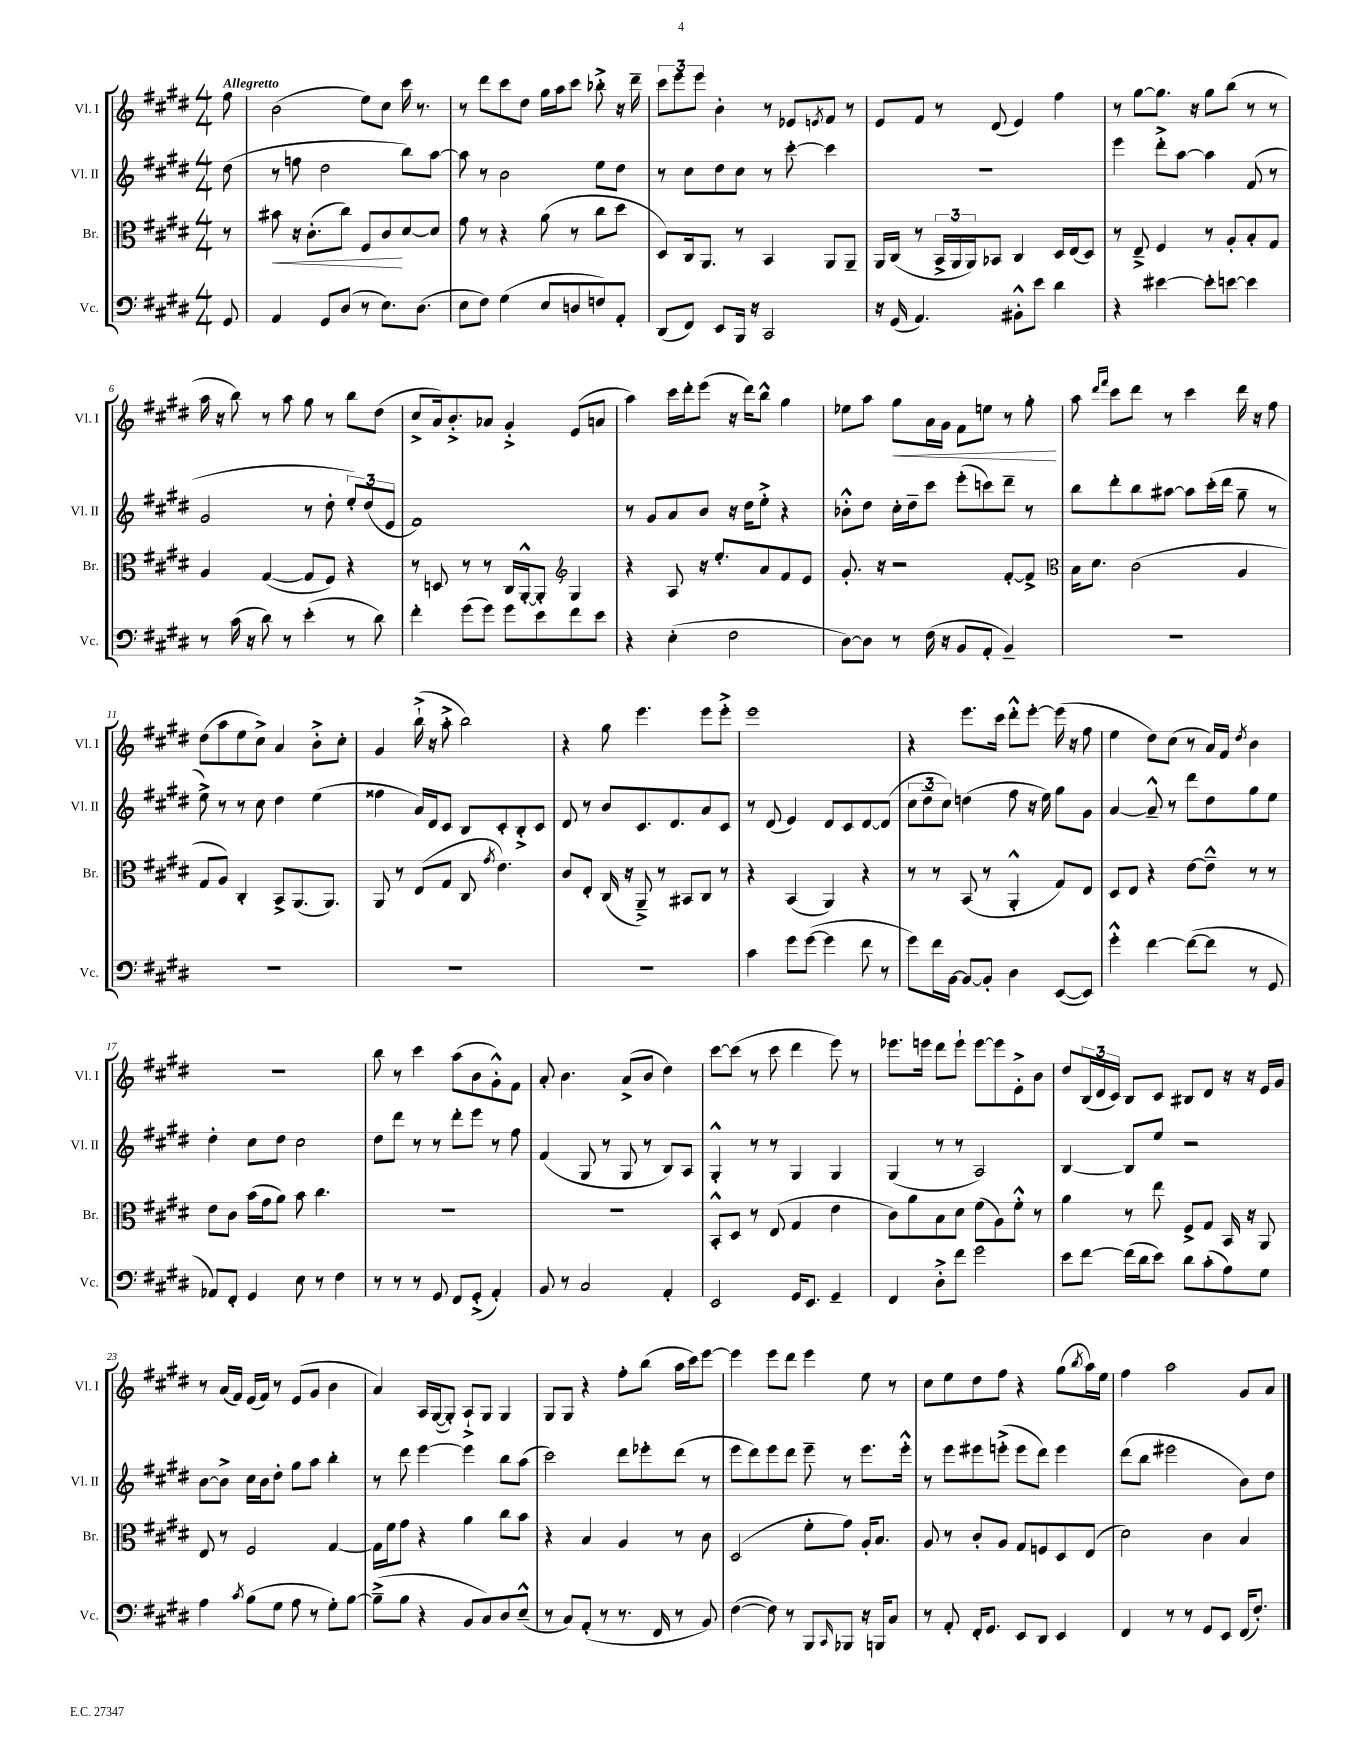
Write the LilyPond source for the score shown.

<<
\new StaffGroup <<
\new Staff = "s0" \with { instrumentName = "Vl. I" shortInstrumentName = "Vl. I" } {
    \clef treble \key e \major \numericTimeSignature \time 4/4 \partial 8 \tempo "Allegretto"
    fis''8 |
    b'2( e''8) cis''8 cis'''16 r8. |
    r8 dis'''8 cis'''8 dis''8 gis''16 a''16 cis'''8 bes''8-.-> r16 dis'''16-- |
    \tuplet 3/2 { cis'''8 e'''8 e'''8 } b'4-. r8 ees'8 \acciaccatura { e'8 } fis'8 r8 |
    e'8 fis'8 r8 dis'8( e'4) fis''4 |
    r8 gis''8~ gis''8. r16 gis''8 b''8( r8 r8 |
    a''16 r16 b''8) r8 a''8 gis''8 r8 b''8 dis''8( |
    cis''8-> a'16) b'8.-.-> aes'8 gis'4-.-> e'8( a'8 |
    a''4) cis'''16 dis'''16-. e'''8( r16 dis'''16) b''8-^ gis''4 |
    ees''8 a''8 gis''8\< a'16 gis'16 fis'8 e''8 r8 gis''8-.\! |
    a''8 \grace { dis'''16 fis'''16 } cis'''8 dis'''8 r8 cis'''4 dis'''16 r16 fis''8 |
    dis''8( a''8 e''8 cis''8->) a'4 b'8-.-> cis''8-. |
    gis'4 b''16-!->( r16 a''8-.-> b''2) |
    r4 gis''8 e'''4. e'''8 e'''8-.-> |
    e'''1 |
    r4 e'''8. cis'''16 dis'''8-.-^ e'''8~-. e'''16( r16 fis''8 |
    e''4 dis''8) cis''8( r8 a'16) fis'16 \acciaccatura { dis''8 } b'4 |
    R1 |
    b''8 r8 cis'''4 a''8( b'8 gis'8-.-^) fis'8 |
    a'8-. b'4. a'8->( b'8 dis''4) |
    cis'''8~ cis'''8( r8 cis'''8 dis'''4 e'''8) r8 |
    ees'''8. e'''16 dis'''8 e'''8-! e'''8~ e'''8 e'8-.-> b'8 |
    dis''8 \tuplet 3/2 { b16( dis'16 cis'16) } b8 cis'8 bis8 dis'8 r16 r16 e'16 gis'16 |
    r8 a'16( fis'16) e'16( fis'16) r8 e'8( gis'8 b'4 |
    a'4) a16 gis16~( gis8-.) a8-!-> gis8 gis4 |
    gis8 gis8 r4 fis''8-. b''8( a''16 cis'''16) e'''8~ |
    e'''4 e'''8 dis'''8 e'''4 e''8 r8 |
    cis''8 e''8 dis''8 fis''8 r4 gis''8( \acciaccatura { b''8 } a''16) e''16 |
    fis''4 a''2 gis'8 a'8 \bar "|." |
}
\new Staff = "s1" \with { instrumentName = "Vl. II" shortInstrumentName = "Vl. II" } {
    \clef treble \key e \major \numericTimeSignature \time 4/4 \partial 8
    dis''8( |
    r8 f''8 dis''2 b''8) a''8~ |
    a''8 r8 b'2 e''8 dis''8 |
    r8 cis''8 dis''8 cis''8 r8 cis'''8~-. cis'''4 |
    R1 |
    e'''4 dis'''8-.-> a''8~ a''4 fis'8( r8 |
    gis'2 r8 dis''8-. \tuplet 3/2 { e''8-.) dis''8( e'8 } |
    fis'1) |
    r8 gis'8 a'8 b'8 r16 dis''16 e''8-.-> r4 |
    bes'8-.-^ dis''8 cis''16-. dis''16-- cis'''8 e'''8-.( c'''8) dis'''8-- r8 |
    b''8 dis'''8-. b''8 ais''8~ ais''8 cis'''16-.( dis'''16 gis''8-- r8 |
    e''8->) r8 r8 cis''8 dis''4 e''4( |
    fisis''4 a'16) dis'16 cis'8 b8 cis'8-. b8-.-> cis'8 |
    dis'8 r8 b'8 cis'8. dis'8. a'8 cis'8 |
    r8 dis'8( e'4) dis'8 cis'8 dis'8~ dis'8( |
    \tuplet 3/2 { cis''8 dis''8-- cis''8) } d''4( fis''8 r16 e''16) gis''8 gis'8 |
    a'4~ a'8---^ r8 dis'''8 dis''8 gis''8 e''8 |
    dis''4-. cis''8 dis''8 cis''2 |
    dis''8 dis'''8 r8 r8 dis'''8-. e'''8 r8 fis''8 |
    fis'4( gis8 r8 gis8 r8 b8) a8 |
    gis4-.-^ r8 r8 gis4 gis4 |
    gis4( r8 r8 a2) |
    b4~ b8 e''8 r2 |
    b'8~ b'8-> cis''16 b'16 dis''8-. gis''8 a''8 b''4-. |
    r8 dis'''8 e'''4~ e'''4 b''8 a''8( |
    cis'''2) dis'''8 ees'''8-. dis'''8( r8 |
    e'''8 dis'''8) e'''8 dis'''8 e'''8-- r8 e'''8. e'''16-.-^ |
    r8 e'''8 eis'''8 e'''8-.->( e'''8 dis'''8) e'''4 |
    dis'''8( b''8 eis'''2 b'8) dis''8 \bar "|." |
}
\new Staff = "s2" \with { instrumentName = "Br." shortInstrumentName = "Br." } {
    \clef alto \key e \major \numericTimeSignature \time 4/4 \partial 8
    r8 |
    bis'8\< r16 cis'8.-.( cis''8) fis8 cis'8\! dis'8~ dis'8 |
    gis'8 r8 r4 a'8( r8 cis''8 dis''8 |
    dis8) cis16 a,8. r8 b,4 a,8 a,8-- |
    a,16 cis16( r8 \tuplet 3/2 { b,16-> a,16 a,16) } bes,8 cis4 dis16 e16( dis8) |
    r8 e8---> fis4 r8 a8-. b8-. gis8 |
    a4 gis4~( gis8 fis8) r4 |
    r8 d8 r8 r8 cis16 a,16~-.-^ a,8-. \clef treble gis4 |
    r4 a8 r16 e''8.-. a'8 fis'8 e'8 |
    gis'8.-. r16 r2 fis'8~-. fis'8-> |
    \clef alto b16 dis'8. cis'2( a4 |
    gis8 a8) cis4-. b,8-> a,8.( a,8.) |
    a,8 r8 e8( gis8 cis8 \acciaccatura { gis'8 } e'4.) |
    cis'8 e8-. cis16( r16 a,8--->) r8 bis,8 cis8 r8 |
    r4 b,4( a,4) r4 |
    r8 r8 b,8( r8 a,4-.-^ gis8) e8 |
    dis8 e8 r4 e'8~ e'8---^ r8 r8 |
    e'8 cis'8 b'16( gis'16 a'8) b'8 cis''4. |
    R1 |
    R1 |
    b,8-.-^ dis8 r8 e8( gis4 e'4 |
    cis'8) a'8 b8 dis'8 fis'8( a8) fis'8-.-^ r8 |
    a'4 r8 e''8 fis8-> gis8 b,16 r16 a,8 |
    e8 r8 fis2 gis4~ |
    gis16 fis'16 gis'8 r4 a'4 cis''8 b'8 |
    r4 b4 a4 r8 cis'8 |
    dis2( fis'8-. gis'8) a16-. b8. |
    a8 r8 cis'8-. a8 gis8 f8 dis8 e8( |
    dis'2) cis'4 b4 \bar "|." |
}
\new Staff = "s3" \with { instrumentName = "Vc." shortInstrumentName = "Vc." } {
    \clef bass \key e \major \numericTimeSignature \time 4/4 \partial 8
    gis,8 |
    a,4 gis,8 dis8( r8 e8.) dis8.( |
    e8 fis8) gis4( e8 d8 f8) a,8-. |
    dis,8( fis,8) e,8 b,,16 r16 cis,2 |
    r16 gis,16( a,4.) bis,8-.-^ e'8 dis'4 |
    r4 eis'4~ eis'8-. e'8~ e'4 |
    r8 cis'16( r16 dis'8) r8 e'4-.( r8 dis'8) |
    fis'4-. gis'8( gis'8) gis'8 e'8 fis'8 e'8 |
    r4 e4-.( fis2 |
    dis8~) dis8 r8 fis16( r16 b,8 a,8-. b,4--) |
    R1 |
    R1 |
    R1 |
    R1 |
    cis'4 gis'8 gis'8~( gis'4 fis'8 r8 |
    gis'8) fis'16 b,16~ b,8~ b,8-. dis4 e,8~( e,8) |
    gis'4-.-^ fis'4~ fis'8~( fis'8 r8 gis,8 |
    aes,8) fis,8-. gis,4 e8 r8 fis4 |
    r8 r8 r8 gis,8 fis,8 gis,8-.->( a,4-.) |
    b,8 r8 cis2 a,4-. |
    e,2 gis,16 e,8. gis,4-- |
    fis,4 dis8-.-> fis'8 gis'2 |
    e'8 fis'8~ fis'16( dis'16 e'8) dis'8 cis'8-.( a8) gis8 |
    a4 \acciaccatura { cis'8 } b8( gis8 a8 r8 gis8-.) b8~ |
    b8--->( b8 r4 b,8 cis8) dis8 e8---^( |
    r8 cis8) a,8-.( r8 r8. fis,16 r8 b,8) |
    fis4~( fis8) r8 b,,8 \grace { cis,16 } bes,,8 r16 b,,16 cis8 |
    r8 a,8-. fis,16-. gis,8. e,8 dis,8 e,4 |
    fis,4 r8 r8 gis,8 e,8 fis,16( fis8.-.) \bar "|." |
}
>>
>>
